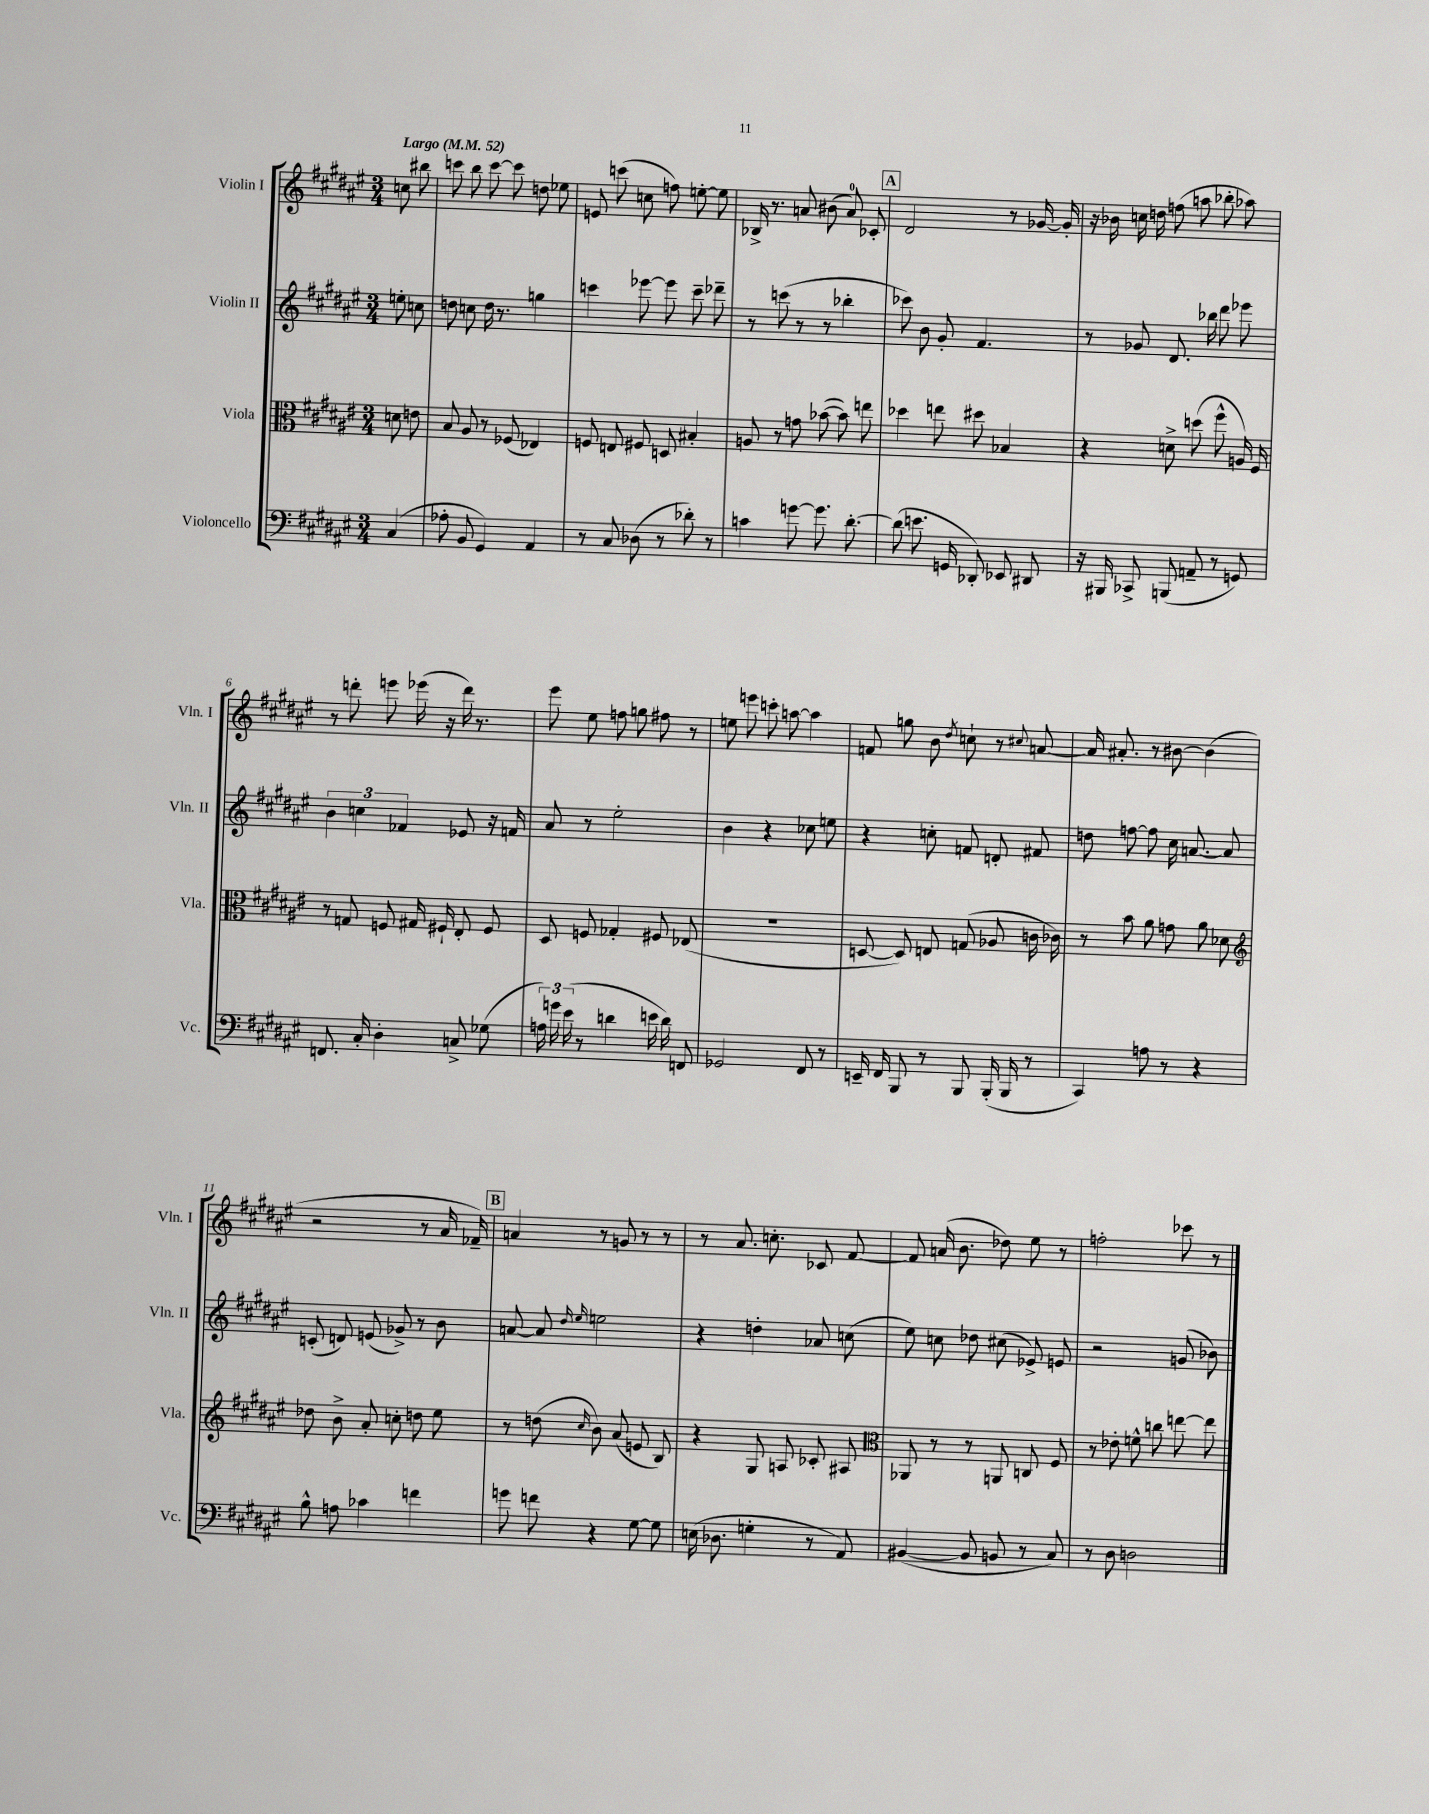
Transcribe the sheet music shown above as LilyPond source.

<<
\new StaffGroup <<
\new Staff = "s0" \with { instrumentName = "Violin I" shortInstrumentName = "Vln. I" } {
    \clef treble \key fis \major \numericTimeSignature \time 3/4 \partial 4 \tempo "Largo" 4 = 52
    \autoBeamOff c''8 bis''8 |
    c'''8 b''8 c'''8~ c'''8 d''8 ees''8 |
    e'8 c'''8( c''8 f''8) e''8~-. e''8 |
    bes16-> r8. a'8 bis'8( a'8-0) ces'8-. |
    \mark \markup { \box "A" } dis'2 r8 ges'16~ ges'16-. |
    r16 bes'16 c''16 d''16 f''8( a''8 bes''8-. aes''8) |
    r8 d'''8-. e'''8 ees'''16( r16 d'''16) r8. |
    eis'''8 eis''8 f''8 g''8 fis''8 r8 |
    e''8 e'''8 c'''8-. a''8~ a''4 |
    f'8 g''8 b'8 \acciaccatura { dis''8 } c''8-! r8 \appoggiatura { cis''8 } a'8~ |
    a'16 ais'8.-. r8 bis'8~ bis'4( |
    r2 r8 ais'16 fes'16--) |
    \mark \markup { \box "B" } a'4 r8 g'8 r8 r8 |
    r8 ais'8. c''8.-. ces'8 fis'8~ |
    fis'8 a'16( b'8. des''8) eis''8 r8 |
    f''2-. ces'''8 r8 \bar "|." |
}
\new Staff = "s1" \with { instrumentName = "Violin II" shortInstrumentName = "Vln. II" } {
    \clef treble \key fis \major \numericTimeSignature \time 3/4 \partial 4
    \autoBeamOff e''8-. c''8 |
    d''8 c''8 d''16 r8. g''4 |
    c'''4 ees'''8~ ees'''8 c'''8-- des'''8-- |
    r8 c'''8( r8 r8 bes''4-. |
    \mark \markup { \box "A" } ces'''8) b'8 gis'8-. fis'4. |
    r8 ges'8 dis'8. bes''16 dis'''8 ees'''8 |
    \tuplet 3/2 { b'4 c''4 fes'4 } ees'8 r16 f'16 |
    ais'8 r8 eis''2-. |
    b'4 r4 ces''8 e''8 |
    r4 c''8-. f'8 d'8-. fis'8 |
    d''8 f''8~ f''8 cis''16 a'8.~ a'8 |
    c'8-.( d'8) e'8( ges'8->) r8 b'8 |
    \mark \markup { \box "B" } a'8~ a'8 \grace { dis''16 eis''16 } e''2 |
    r4 d''4-. aes'8 c''8( |
    eis''8) c''8 des''8 cis''8( ees'8->) e'8 |
    r2 g'8( bes'8) \bar "|." |
}
\new Staff = "s2" \with { instrumentName = "Viola" shortInstrumentName = "Vla." } {
    \clef alto \key fis \major \numericTimeSignature \time 3/4 \partial 4
    \autoBeamOff d'8 e'8 |
    b8 ais8 r8 fes8( ees4) |
    f8 e8 fis8 d8 bis4-. |
    a8 r8 g'8 bes'8~( bes'8) e''8 |
    \mark \markup { \box "A" } des''4 e''8 dis''8 bes4 |
    r4 d'8-> d''8( fis''8-^ a16) fis16 |
    r8 g8 f8 gis16 fis16-! eis8-. fis8 |
    dis8 f8 ges4-. fis8 ees8( |
    R2. |
    d8~ d8) e8 g8( aes8 c'16 ces'16) |
    r8 b'8 ais'8 g'8 ais'8 des'8 |
    \clef treble des''8 b'8-> ais'8-. c''8-. d''8 eis''8 |
    \mark \markup { \box "B" } r8 d''8( \grace { cis''16 } b'8) ais'8( e'8 b8) |
    r4 gis8 a8 ces'8-. ais8 |
    \clef alto aes,8 r8 r8 a,8 c8 fis8 |
    r8 ees'8-. f'8-^ c''8 e''8~ e''8 \bar "|." |
}
\new Staff = "s3" \with { instrumentName = "Violoncello" shortInstrumentName = "Vc." } {
    \clef bass \key fis \major \numericTimeSignature \time 3/4 \partial 4
    \autoBeamOff cis4( |
    aes8-. b,8 gis,4) ais,4 |
    r8 cis8 des8( r8 des'8-.) r8 |
    c'4 g'8~ g'8. dis'8.~-. |
    \mark \markup { \box "A" } dis'8( e'8. g,16 des,8-.) ees,8 dis,8 |
    r16 bis,,16 ces,8-> b,,8( a,8-- r8 g,8) |
    f,8. cis16-. dis4-. c8-> ges8( |
    \tuplet 3/2 { a16) g'16 eis'16( } r8 d'4 e'16 d'16) f,8 |
    ges,2 fis,8 r8 |
    e,16-- fis,16 b,,8 r8 b,,8 b,,16-.( b,,16 r8 |
    cis,4) a8 r8 r4 |
    b8-^ a8 ces'4 f'4 |
    \mark \markup { \box "B" } g'8 f'8 r4 gis8~ gis8 |
    e16( des8. g4-. r8 ais,8) |
    bis,4~( bis,8 b,8 r8 cis8) |
    r8 dis8 d2 \bar "|." |
}
>>
>>
